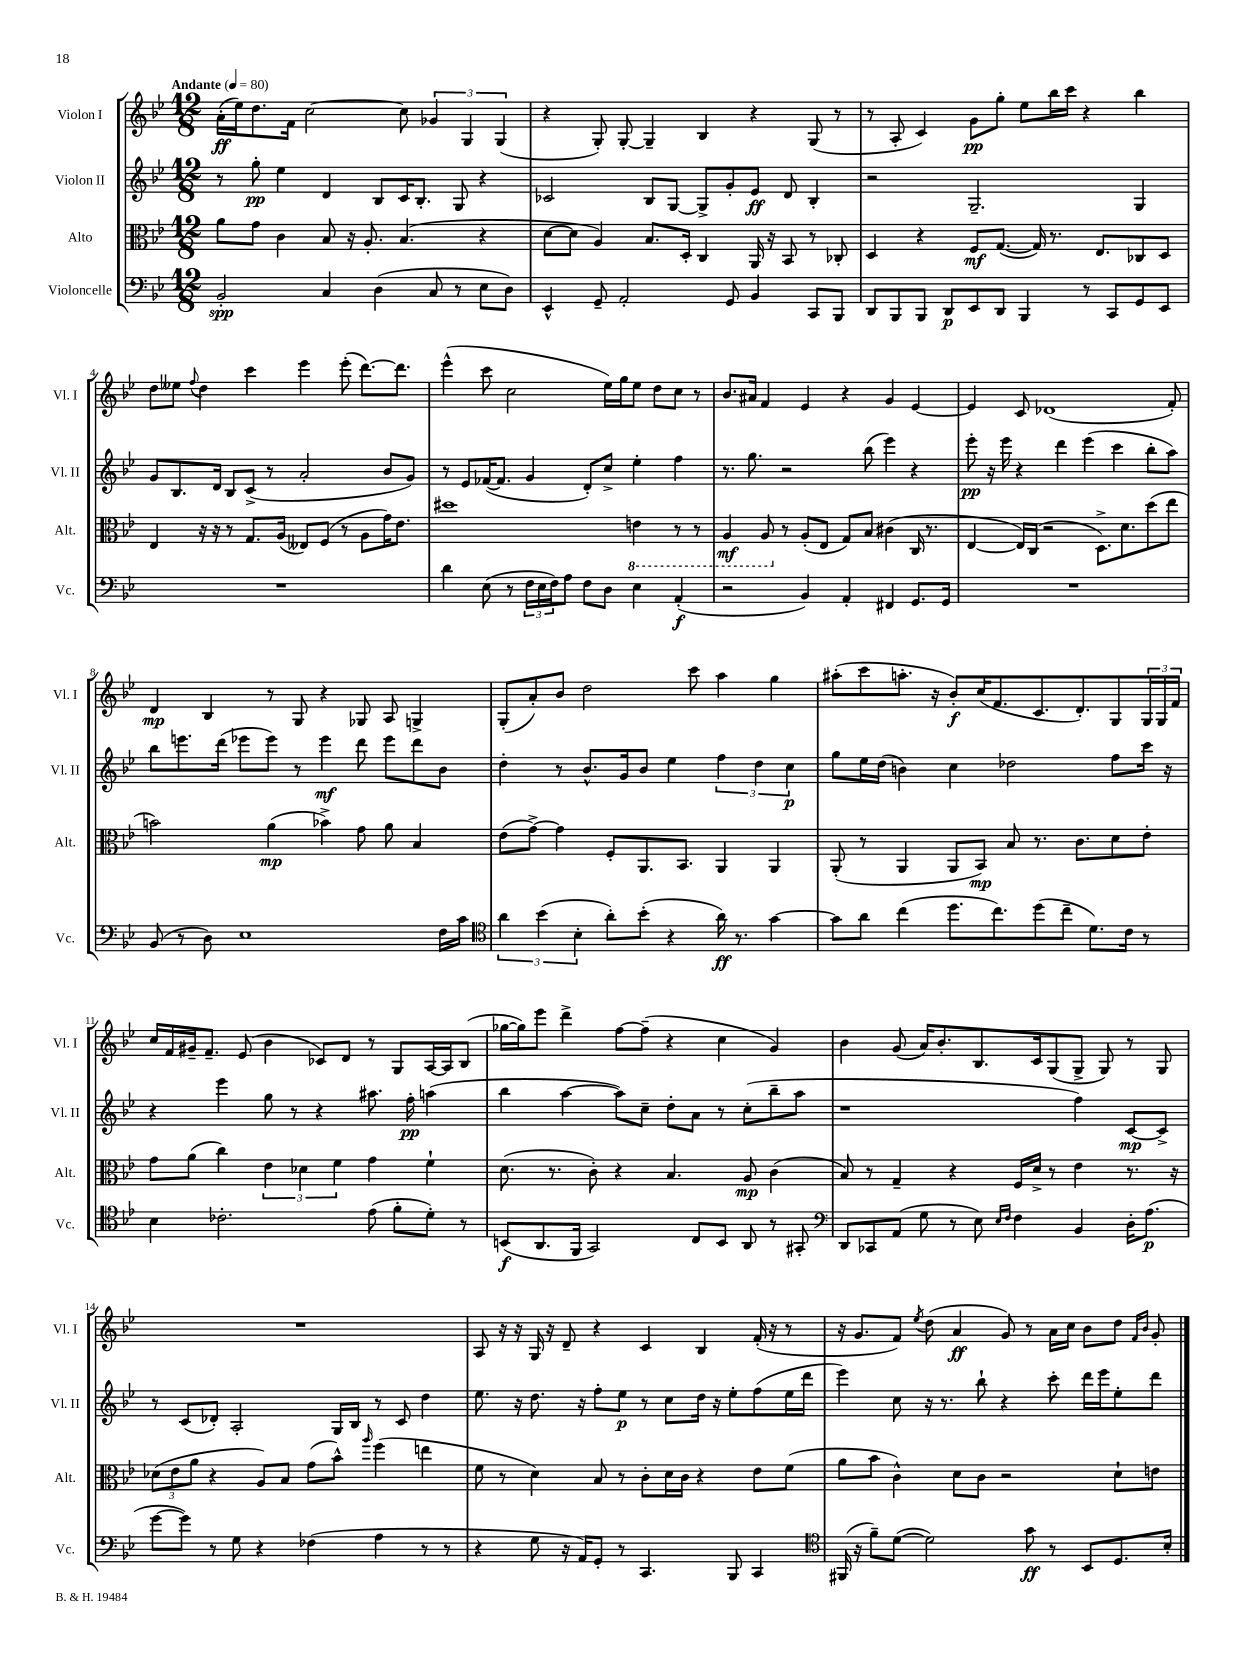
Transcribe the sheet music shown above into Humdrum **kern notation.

**kern	**kern	**kern	**kern
*staff4	*staff3	*staff2	*staff1
*clefF4	*clefC3	*clefG2	*clefG2
*k[b-e-]	*k[b-e-]	*k[b-e-]	*k[b-e-]
*M12/8	*M12/8	*M12/8	*M12/8
*MM80	*MM80	*MM80	*MM80
2BB-'	8a	8r	(16a'
.	.	.	16ee-)
.	8g	8gg'	8.dd
.	4c	4ee-	.
.	.	.	16f
.	.	.	[2cc
4C	8B-	4d	.
.	16r	.	.
.	8.A'	.	.
(4D	.	8B-	.
.	(4.B-	16c	8cc]
.	.	8.B-'	.
8C	.	.	6g-
8r	.	8G	.
.	.	.	6G
8E-	4r	4r	.
.	.	.	(6G
8D)	.	.	.
=	=	=	=
4EE-^^	[8d	2c-	4r
.	8d]	.	.
8GG~	4A)	.	8G')
2AA'	.	.	[8G'
.	8.B-	8B-	4G~]
.	.	[8G	.
.	16D'	.	.
.	4C	8G^]	4B-
8GG	.	8g'	.
4BB-	16AA	8e-	4r
.	16r	.	.
.	8BB-	8d	.
8CC	8r	4B-'	(8G
8BBB-	8C-'	.	8r
=	=	=	=
8DD	4D	2r	8r
8BBB-	.	.	8A'
8BBB-	4r	.	4c)
8DD	.	.	.
8EE-	8F	2.G~	8g
8DD	([8.G	.	8gg'
4BBB-	.	.	8ee-
.	16G])	.	.
.	8.r	.	16bb-
.	.	.	16ccc
8r	.	.	4r
.	8.E-	.	.
8CC	.	.	.
8GG	8C-	4G	4bb-
8EE-	8D	.	.
=	=	=	=
1.r	4E-	8g	8dd
.	.	8.B-	8ee--
.	.	.	8qqff
.	16r	.	4dd
.	16r	16d	.
.	8r	8B-	.
.	8.G	(8c^	4ccc
.	.	8r	.
.	(16A	.	.
.	8E--)	2a'	4eee-
.	(8F	.	.
.	8r	.	(8eee-'
.	8A	.	[8.ddd)
.	16g)	8b-	.
.	8.e-	.	8.ddd]
.	.	8g)	.
=	=	=	=
4d	1dd#	8r	(4eee-^^
.	.	8e-	.
(8E-	.	([16f-	8ccc
.	.	8.f-]	.
8r	.	.	2cc
24F	.	4g	.
24E-	.	.	.
24F)	.	.	.
8A	.	.	.
8F	.	8d')	.
8D	.	8cc^	16ee-)
.	.	.	16gg
4E-	4E	4ee-'	8ee-
.	.	.	8dd
(4AA'	8r	4ff	8cc
.	8r	.	8r
=	=	=	=
2r	4AA	8.r	8.b-
.	.	8.gg	16a#
.	8AA	.	4f
.	8r	2r	.
4BB-)	(8A'	.	4e-
.	8E-	.	.
4AA'	8G)	.	4r
.	8B-	(8bb-	.
4FF#	(4c#	4eee-)	4g
8.GG	16C	4r	[4e-
.	8.r	.	.
16GG	.	.	.
=	=	=	=
1.r	[4E-	8eee-'	4e-]
.	.	16r	.
.	.	16eee-	.
.	16E-])	4r	8c
.	(16C	.	.
.	2r	.	(1d-
.	.	4ddd	.
.	.	(4eee-	.
.	8.D^)	.	.
.	.	4ccc	.
.	8.d	.	.
.	(8dd	8bb-'	.
.	8ee-	8aa)	8f')
=	=	=	=
(8BB-	2b)	8bb-	4d
8r	.	8.eee	.
8D)	.	.	4B-
.	.	(16ddd	.
1E-	.	8eee-	.
.	(4a	8eee-)	8r
.	.	8r	8G
.	4b-^)	4eee-	4r
.	8g	8ddd	8G-
.	8a	8eee-	8A
.	4B-	8ddd	4G^
16F	.	8b-	.
16c	.	.	.
=	=	=	=
*clefC4	*	*	*
6a	(8e-	4dd'	(8G'
.	[8g^)	.	8a')
(6b-	.	.	.
.	4g]	8r	8b-
6B-'	.	.	.
.	.	8.b-^^	2dd
8a')	8F'	.	.
.	.	16g	.
(8b-'	8.AA	8b-	.
4r	.	4ee-	.
.	8.BB-	.	.
.	.	.	8ccc
16a)	4AA	6ff	4aa
8.r	.	.	.
.	.	6dd	.
[4g	4AA	.	4gg
.	.	6cc	.
=	=	=	=
8g]	(8AA'	8gg	(8aa#'
8a	8r	16ee-	8ccc
.	.	(16dd	.
(4cc	4AA	4b)	8.aa'
.	.	.	16r
8.dd	8AA	4cc	8b-')
.	8BB-)	.	(16cc
8.cc)	.	.	8.f
.	8B-	2dd-	.
(8dd	8.r	.	8.c
8cc~	.	.	.
.	8.c	.	8.d')
8.d)	.	.	.
.	8d	8ff	8G
16c	.	.	.
8r	8e-'	16ccc	24G
.	.	.	24G
.	.	16r	.
.	.	.	24f
=	=	=	=
4B-	8g	4r	16cc
.	.	.	16f
.	(8a	.	16g#~
.	.	.	8.f~
2.c-'	4cc)	4eee-	.
.	.	.	(8e-
.	6e-	8gg	4b-
.	.	8r	.
.	6d-	.	.
.	.	4r	8c-)
.	6f	.	.
.	.	.	8d
(8e-	4g	8.aa#	8r
8f'	.	.	8G
.	.	16ff'	.
8d')	4f`	(4aa	[16A
.	.	.	16A]
8r	.	.	(8B-
=	=	=	=
(8BB	(8.d	4bb-	[16gg-
.	.	.	16gg-])
8.AA	.	.	8eee-
.	8.r	.	.
.	.	[4aa	4ddd^
16FF	.	.	.
2GG)	8c')	.	.
.	4r	8aa])	[8ff
.	.	8cc~	(8ff~]
.	4.B-	8dd'	4r
8C	.	8a	.
8BB	.	8r	4cc
8AA	8A	(8cc'	.
8r	(4c	8bb-~	4g)
8GG#'	.	8aa	.
=	=	=	=
*clefF4	*	*	*
8DD	8B-)	1r	4b-
8CC-	8r	.	.
(8AA	4G~	.	(8g
8G	.	.	16a)
.	.	.	8.b-'
8r	4r	.	.
8E-)	.	.	8.B-
16qqE-	.	.	.
16qqF	.	.	.
4F	16F	.	.
.	16d^	.	16c
.	8r	.	(8G
4BB-	4e-	4ff)	8G^
.	.	.	8G)
16D'	8.r	[8c	8r
(8.A	.	.	.
.	.	8c^]	8G
.	16r	.	.
=	=	=	=
[8g	(12d-	8r	1.r
.	12e-	.	.
8g])	.	(8c	.
.	12a	.	.
8r	4r	8d-')	.
8G	.	2A'	.
4r	8A)	.	.
.	8B-	.	.
(4F-	(8g	.	.
.	8b-^^)	16G	.
.	.	16B-	.
.	16qqaa	.	.
4A	(4ff	8r	.
.	.	8c	.
8r	4ee	4dd	.
8r	.	.	.
=	=	=	=
4r	8f	8.ee-	8A
.	8r	.	16r
.	.	16r	16r
8G	4d)	8.dd	16G
.	.	.	16r
16r	.	.	8d~
16AA)	.	16r	.
8GG'	8B-	8ff'	4r
8r	8r	8ee-	.
4.CC	8c'	8r	4c
.	16d	8cc	.
.	16c	.	.
.	4r	16dd	4B-
.	.	16r	.
8BBB-	.	8ee-'	.
4CC	8e-	(8ff	(16f'
.	.	.	16r
.	(8f	16ee-	8r
.	.	16ddd	.
=	=	=	=
*clefC4	*	*	*
(16FF#	8a	4eee-)	16r
16r	.	.	8.g
8f~)	8b-	.	.
([8d	4c^^)	8cc	8f)
.	.	.	8qee-
2d])	.	16r	(8dd
.	.	8.r	.
.	8d	.	4a
.	8c	8bb-`	.
.	2r	4r	8g)
8g	.	.	8r
8r	.	8ccc'	16a
.	.	.	16cc
8BB-	.	16ddd	8b-
.	.	16eee-	.
8.D	8d`	8ee-'	8dd
.	.	.	16qqf
.	.	.	16qqb-
.	8e	8ddd	8g'
16B-'	.	.	.
==	==	==	==
*-	*-	*-	*-
